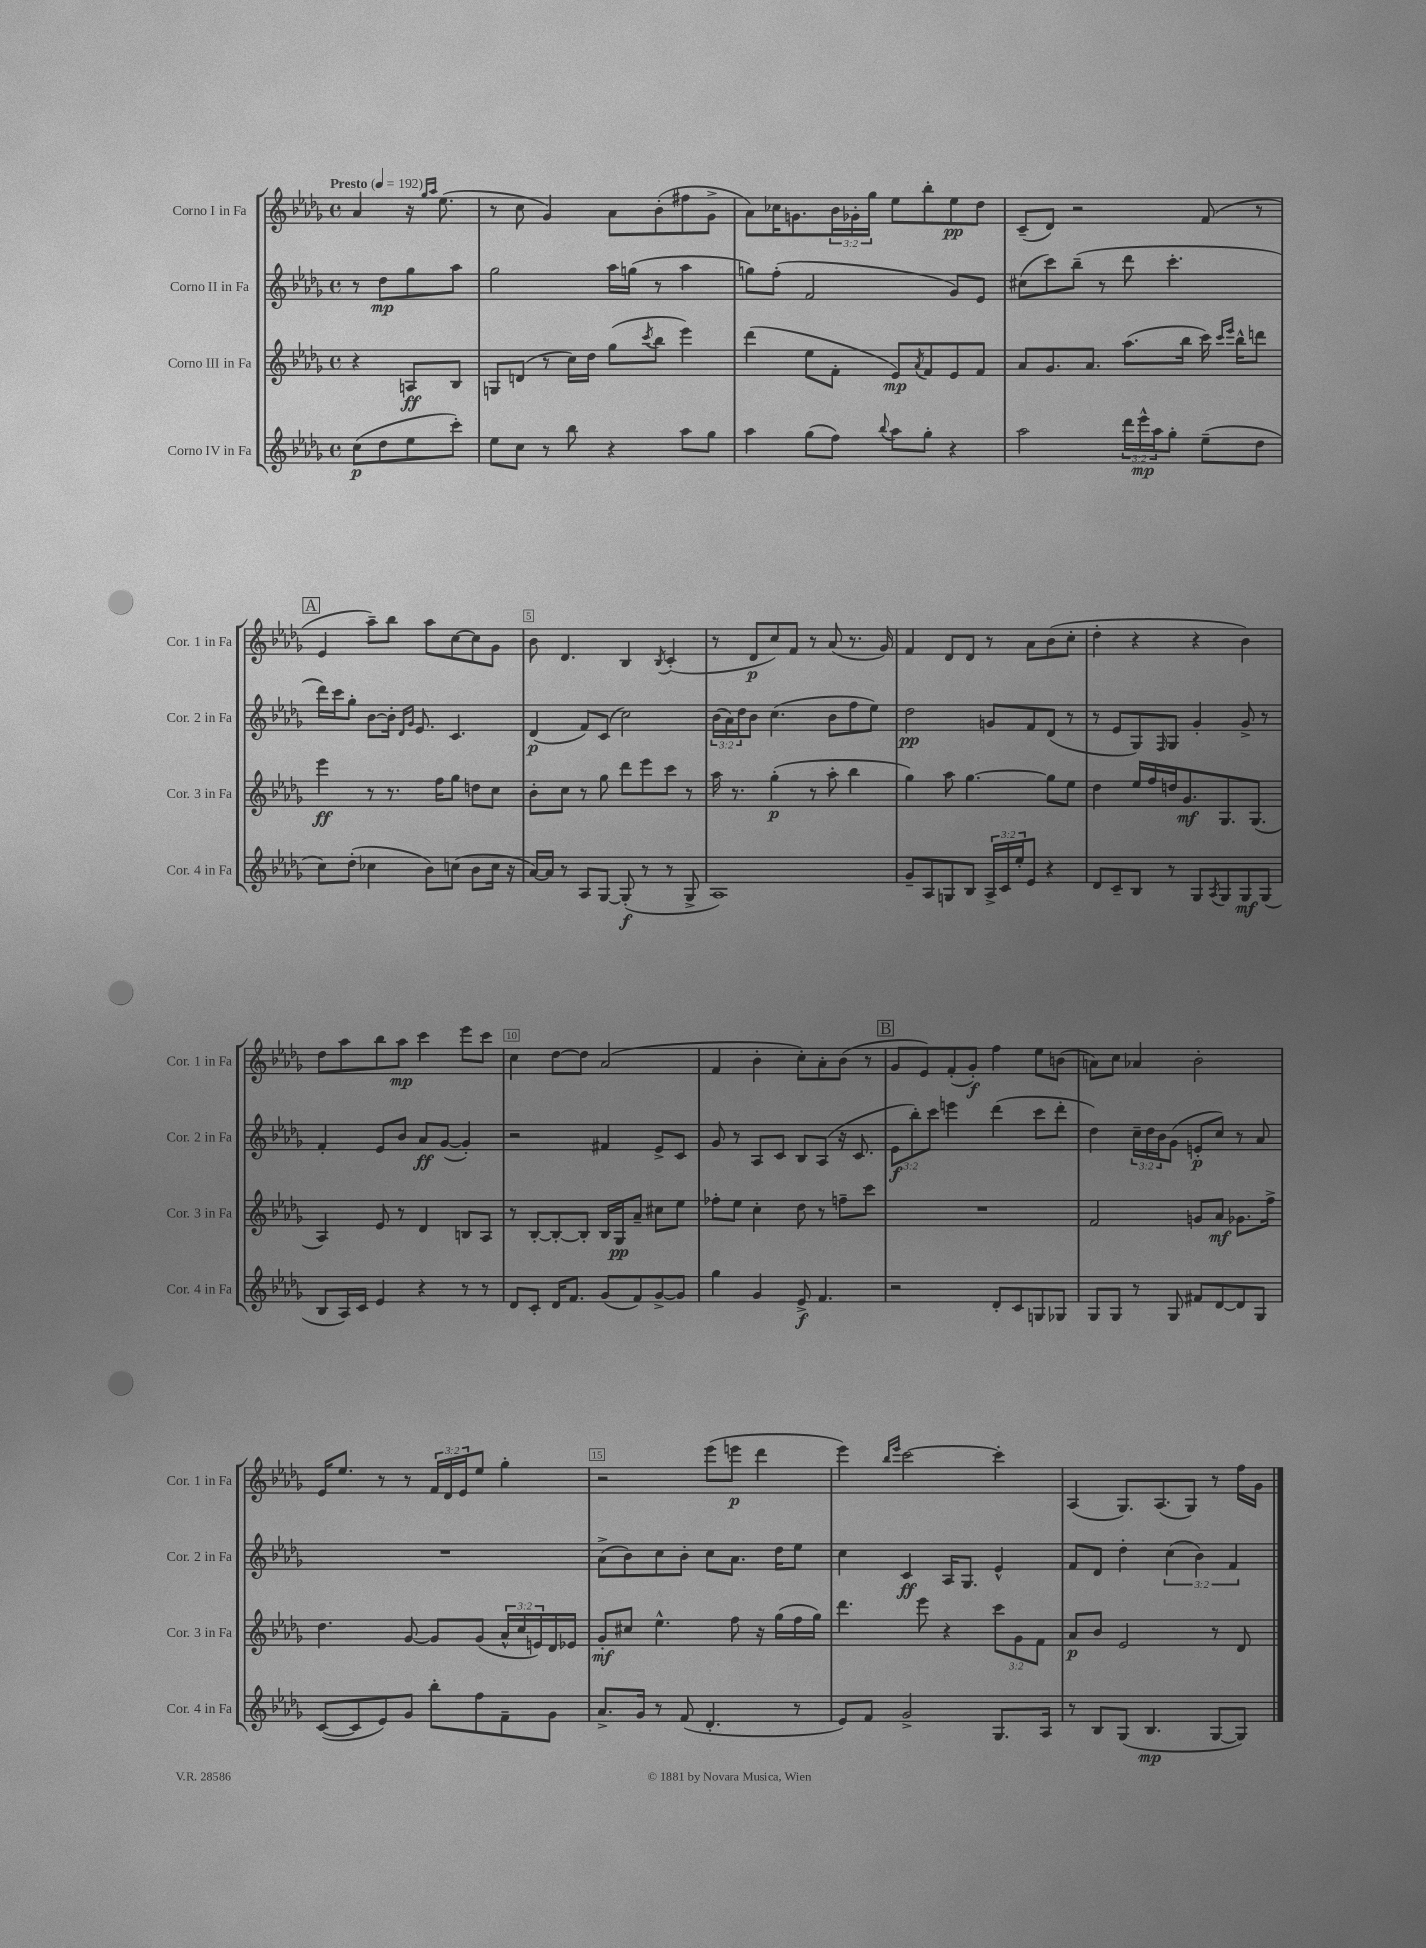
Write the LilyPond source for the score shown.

<<
\new StaffGroup <<
\new Staff = "s0" \with { instrumentName = "Corno I in Fa" shortInstrumentName = "Cor. 1 in Fa" } {
    \clef treble \key des \major \defaultTimeSignature \time 4/4 \override Staff.TupletNumber.text = #tuplet-number::calc-fraction-text \partial 2 \tempo "Presto" 4 = 192
    aes'4 r16 \grace { ges''16 aes''16 } ees''8.( |
    r8 c''8 ges'4) aes'8 bes'8-.( fis''8 ges'8-> |
    aes'8) ces''16 g'8. \tuplet 3/2 { bes'16 ges'16-. ges''16 } ees''8 bes''8-. ees''8\pp des''8 |
    c'8--( des'8) r2 f'8( r8 |
    \mark \markup { \box "A" } ees'4 aes''8--) bes''8 aes''8 c''8~ c''8 ges'8 |
    bes'8 des'4. bes4 \acciaccatura { bes8 } c'4-.( |
    r8 des'8\p c''8) f'8 r8 aes'8( r8. ges'16) |
    f'4 des'8 des'8 r8 aes'8 bes'8( c''8-. |
    des''4-. r4 r4 bes'4) |
    des''8 aes''8 bes''8 aes''8\mp c'''4 ees'''8 c'''8 |
    c''4 des''8~ des''8 aes'2( |
    f'4 bes'4-. c''8-.) aes'8-. bes'8( r8 |
    \mark \markup { \box "B" } ges'8 ees'8) f'8-.( ges'8-.\f) f''4 ees''8 b'8( |
    a'8) c''8 aes'4 bes'2-. |
    ees'16 ees''8. r8 r8 \tuplet 3/2 { f'16 des'16 ees'16 } ees''8 ges''4-. |
    r2 ees'''8( e'''8\p des'''4 |
    ees'''4) \grace { bes''16 ees'''16 } c'''2~ c'''4-. |
    aes4( ges8.) aes8.( ges8) r8 f''16 ges'16 \bar "|." |
}
\new Staff = "s1" \with { instrumentName = "Corno II in Fa" shortInstrumentName = "Cor. 2 in Fa" } {
    \clef treble \key des \major \defaultTimeSignature \time 4/4 \override Staff.TupletNumber.text = #tuplet-number::calc-fraction-text \partial 2
    r8 des''8\mp ges''8 aes''8 |
    ges''2 aes''16 g''16( r8 aes''4 |
    g''8) f''8-.( f'2 ges'8) ees'8 |
    cis''8( c'''8) bes''8--( r8 des'''8 c'''4.-. |
    \mark \markup { \box "A" } des'''16) c'''16 ges''8-. bes'8~ bes'16-. \grace { des'16 ges'16 } ees'8. c'4. |
    des'4\p( f'8) c'8( c''2) |
    \tuplet 3/2 { bes'16( aes'16) des''16 } bes'8 c''4.( bes'8 f''8 ees''8) |
    des''2\pp g'8 f'8 des'8( r8 |
    r8 ees'8 ges8) \grace { f16 } ges8 ges'4-. ges'8-> r8 |
    f'4-. ees'8 bes'8 aes'8\ff ges'8~( ges'4-.) |
    r2 fis'4 ees'8-> c'8 |
    ges'8 r8 aes8 c'8 bes8 aes8( r16 c'8. |
    \mark \markup { \box "B" } \tuplet 3/2 { ees'8\f bes''8-.) c'''8 } e'''4 des'''4( c'''8 des'''8-. |
    des''4) \tuplet 3/2 { c''16-- des''16 bes'16 } ges'8( e'8-.\p c''8) r8 aes'8 |
    R1 |
    aes'8->( bes'8) c''8 bes'8-. c''8 aes'8. des''16 ees''8 |
    c''4 c'4\ff aes16 ges8. ees'4-^ |
    f'8 des'8 des''4-. \tuplet 3/2 { c''4( bes'4) f'4 } \bar "|." |
}
\new Staff = "s2" \with { instrumentName = "Corno III in Fa" shortInstrumentName = "Cor. 3 in Fa" } {
    \clef treble \key des \major \defaultTimeSignature \time 4/4 \override Staff.TupletNumber.text = #tuplet-number::calc-fraction-text \partial 2
    r4 a8\ff bes8 |
    g8 d'8( r8 c''16) des''16 ges''8( \acciaccatura { c'''8 } bes''8 ees'''4) |
    des'''4( ees''8 f'8-. ees'8\mp) \acciaccatura { aes'8 } f'8 ees'8 f'8 |
    aes'8 ges'8. aes'8. aes''8.( bes''16 c'''16) \grace { c'''16 ees'''16 } bes''16-^ d'''8 |
    \mark \markup { \box "A" } ees'''4\ff r8 r8. f''16 ges''8 d''8 c''8 |
    bes'8-. c''8 r8 ges''8 des'''8 ees'''8 c'''8 r8 |
    aes''16 r8. ges''4-.\p( r8 aes''8-. bes''4 |
    ges''4) aes''8 ges''4.~ ges''8 ees''8 |
    des''4 ees''16 f''16 d''16 ges'8.\mf ges8. ges8.( |
    aes4) ees'8 r8 des'4 b8 aes8 |
    r8 bes8~-. bes8~-. bes8-. bes16 ges16\pp aes'8-- cis''8 ees''8 |
    fes''8-. ees''8 c''4-. des''8 r8 f''8-- c'''8 |
    \mark \markup { \box "B" } R1 |
    f'2 g'8 aes'8\mf ges'8. f''16-> |
    des''4. ges'8~ ges'8 ges'8( \tuplet 3/2 { aes'16-^ c''16 e'16) } des'16 ees'16 |
    ges'8-.\mf cis''8 ees''4.-^ f''8 r16 ges''16( f''16 ges''16) |
    des'''4. ees'''8 r4 \tuplet 3/2 { c'''8 ges'8 f'8 } |
    aes'8\p bes'8 ees'2 r8 des'8 \bar "|." |
}
\new Staff = "s3" \with { instrumentName = "Corno IV in Fa" shortInstrumentName = "Cor. 4 in Fa" } {
    \clef treble \key des \major \defaultTimeSignature \time 4/4 \override Staff.TupletNumber.text = #tuplet-number::calc-fraction-text \partial 2
    c''8\p( des''8 ees''8 c'''8-.) |
    ees''8 c''8 r8 bes''8 r4 aes''8 ges''8 |
    aes''4 ges''8( f''8) \appoggiatura { bes''8 } aes''8 ges''8-. r4 |
    aes''2 \tuplet 3/2 { des'''16 ees'''16-^\mp aes''16 } ges''8-. ees''8--( des''8 |
    \mark \markup { \box "A" } c''8) des''8-.( ces''4 bes'8) c''8( bes'8 c''16 r16 |
    aes'16~) aes'16 r8 aes8 ges8~ ges8-.\f( r8 r8 ges8-> |
    aes1) |
    ges'8-- aes8 g8 bes8 \tuplet 3/2 { aes16-> c'16 ees''16-. } ees'8 r4 |
    des'8 c'8-- bes8 r8 ges8 \acciaccatura { aes8 } ges8 ges8\mf ges8( |
    bes8 aes16) c'16 ees'4 r4 r8 r8 |
    des'8 c'8-. des'16 f'8. ges'8( f'8) ges'8~-> ges'8 |
    ges''4 ges'4 ees'8->\f f'4. |
    \mark \markup { \box "B" } r2 des'8-. c'8 g8 ges8 |
    ges8 ges8 r8 ges8 fis'8 des'8~ des'8 ges8 |
    c'8~( c'8 ees'8) ges'8 bes''8-. f''8 f'8-- ges'8 |
    aes'8.-> ges'16 r8 f'8( des'4.-. r8 |
    ees'8) f'8 ges'2-> ges8. aes16 |
    r8 bes8 ges8( bes4.\mp ges8~ ges8) \bar "|." |
}
>>
>>
\layout { \context { \Score \override BarNumber.break-visibility = ##(#f #t #t) barNumberVisibility = #(every-nth-bar-number-visible 5) \override BarNumber.stencil = #(make-stencil-boxer 0.1 0.3 ly:text-interface::print) } }
